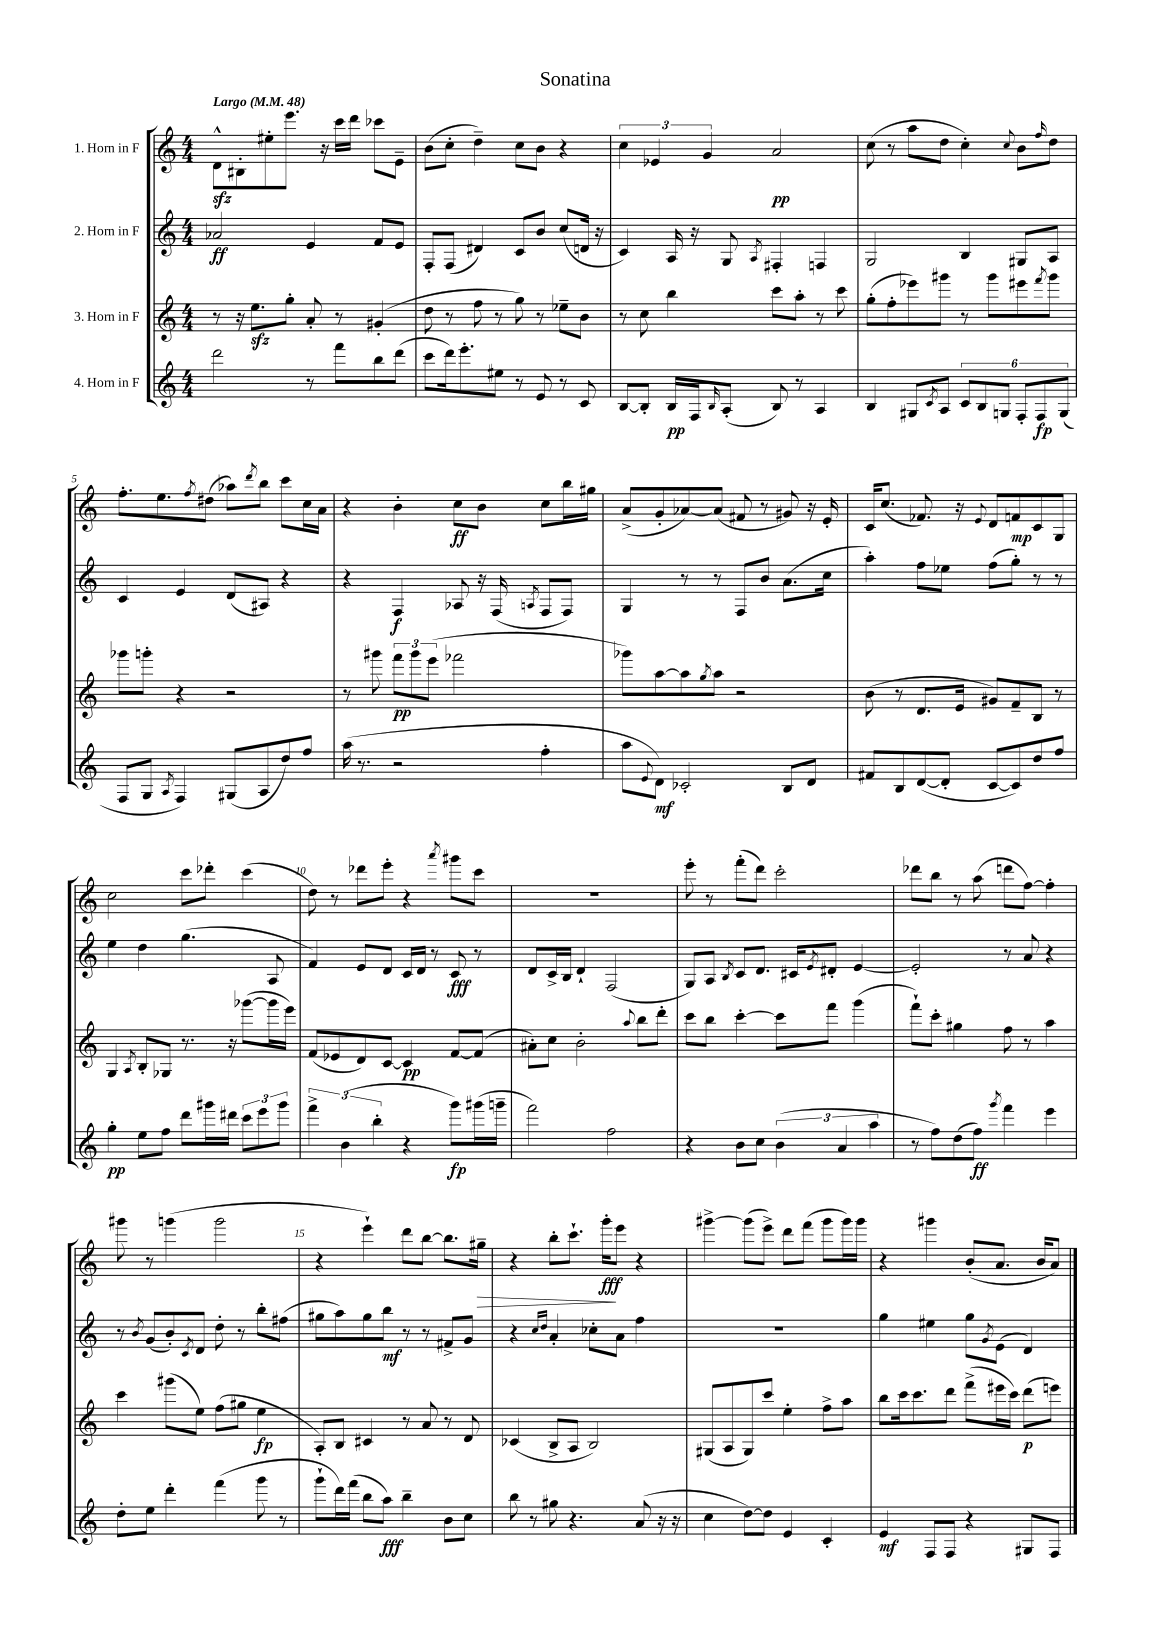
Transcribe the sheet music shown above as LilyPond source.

\header { title = "Sonatina" }
<<
\new StaffGroup <<
\new Staff = "s0" \with { instrumentName = "1. Horn in F" } {
    \clef treble \key c \major \numericTimeSignature \time 4/4 \tempo "Largo" 4 = 48
    d'8-^\sfz bis8-. eis''8-. e'''8. r16 c'''16 d'''16 ces'''8 e'8-- |
    b'8( c''8-. d''4--) c''8 b'8 r4 |
    \tuplet 3/2 { c''4 ees'4 g'4 } a'2\pp |
    c''8( r8 a''8 d''8 c''4-.) \appoggiatura { c''8 } b'8 \grace { f''16 } d''8 |
    f''8.-. e''8. \acciaccatura { f''8 } dis''8( aes''8) \acciaccatura { d'''8 } b''8 c'''8 c''16 a'16 |
    r4 b'4-. c''8\ff b'8 c''8 b''16 gis''16 |
    a'8->( g'8-. aes'8~) aes'8( fis'8 r8 gis'8) r16 e'16-. |
    c'16 c''8.( fes'8.) r16 \appoggiatura { e'8 } d'8 f'8\mp c'8 g8 |
    c''2 c'''8 des'''8-. c'''4( |
    d''8) r8 des'''8 e'''8-. r4 \acciaccatura { a'''8 } gis'''8 c'''8 |
    R1 |
    e'''8-. r8 f'''8-.( d'''8) c'''2-. |
    des'''8 b''8 r8 a''8( d'''8 f''8~) f''4-. |
    gis'''8 r8 g'''4( g'''2 |
    r4 e'''4-!) d'''8 b''8~ b''8. gis''16--\> |
    r4 b''8-. c'''8.-! g'''16-.\fff\! e'''8 r4 |
    gis'''4~-> gis'''8( e'''8->) d'''8 f'''8( gis'''8 gis'''16) gis'''16 |
    r4 gis'''4 b'8-.( a'8. b'16 a'8) \bar "|." |
}
\new Staff = "s1" \with { instrumentName = "2. Horn in F" } {
    \clef treble \key c \major \numericTimeSignature \time 4/4
    aes'2\ff e'4 f'8 e'8 |
    f8-. f8( dis'4) c'8 b'8 c''8( d'16 r16 |
    c'4) a16 r16 g8 \acciaccatura { a8 } fis4-. f4 |
    g2 b4 gis8 a8 |
    c'4 e'4 d'8( ais8) r4 |
    r4 f4\f aes8 r16 f16( \acciaccatura { a8 } f8 f8) |
    g4 r8 r8 f8 b'8 a'8.( c''16 |
    a''4-.) f''8 ees''8 f''8( g''8-.) r8 r8 |
    e''4 d''4 g''4.( a8 |
    f'4) e'8 d'8 c'16 d'16 r8 c'8\fff r8 |
    d'8 c'16-> b16 d'4-! f2( |
    g8) a8 \acciaccatura { b8 } c'8 d'8. cis'16 \acciaccatura { e'8 } dis'8-. e'4~ |
    e'2-. r8 a'8 r4 |
    r8 \acciaccatura { b'8 } g'8( b'8-.) \acciaccatura { c'8 } d'8 d''8-. r8 b''8-. fis''8( |
    gis''8 a''8) gis''8 b''8\mf r8 r8 fis'8-> g'8 |
    r4 \grace { c''16 d''16 } a'4-. ces''8-. a'8 f''4 |
    R1 |
    g''4 eis''4 g''8 \acciaccatura { g'8 } e'8( d'4) \bar "|." |
}
\new Staff = "s2" \with { instrumentName = "3. Horn in F" } {
    \clef treble \key c \major \numericTimeSignature \time 4/4
    r8 r16 e''8.\sfz g''8-. a'8-. r8 gis'4-.( |
    d''8 r8 f''8 r8 g''8) r8 ees''8-- b'8 |
    r8 c''8 b''4 c'''8 a''8-. r8 c'''8 |
    g''8-.( f''8-. ees'''8) gis'''8 r8 gis'''8 eis'''8 \acciaccatura { f'''8 } gis'''8 |
    ges'''8 g'''8-. r4 r2 |
    r8 gis'''8 \tuplet 3/2 { f'''8\pp gis'''8 e'''8( } fes'''2 |
    ges'''8) a''8~ a''8 \acciaccatura { g''8 } a''8 r2 |
    b'8( r8 d'8. e'16 gis'8) f'8-- b8 r8 |
    g4 \acciaccatura { a8 } b8-. ges8 r8. r16 ges'''8~( ges'''16 e'''16) |
    f'8( ees'8 d'8) c'8~ c'4\pp f'8~ f'8( |
    ais'8-.) c''8 b'2-. \appoggiatura { a''8 } b''8 d'''8-. |
    c'''8 b''8 c'''4~-. c'''8 f'''8 g'''4( |
    f'''8-!) c'''8-. gis''4 f''8 r8 a''4 |
    c'''4 gis'''8( e''8) f''8( gis''8 e''4\fp |
    a8-.) b8 cis'4 r8 a'8 r8 d'8 |
    ces'4( b8-> a8 b2) |
    gis8( a8 gis8) c'''8 e''4-. f''8-> a''8 |
    b''8 c'''16 c'''8. d'''8 f'''8->( eis'''16 c'''16) d'''8\p( e'''8) \bar "|." |
}
\new Staff = "s3" \with { instrumentName = "4. Horn in F" } {
    \clef treble \key c \major \numericTimeSignature \time 4/4
    d'''2 r8 f'''8 b''8 d'''8( |
    c'''8 d'''16) e'''8.-. eis''8 r8 e'8 r8 c'8 |
    b8~ b8-. b16\pp f16 \grace { b16 } a8-.( b8) r8 a4 |
    b4 gis8 \acciaccatura { c'8 } a8 \tuplet 6/4 { c'8 b8 g8 f8-. f8\fp g8( } |
    f8 g8 \acciaccatura { a8 } f4) gis8( a8 d''8) f''8 |
    a''16( r8. r2 f''4-. |
    a''8 \appoggiatura { e'8 } d'8\mf) ces'2-. b8 d'8 |
    fis'8 b8 d'8~( d'8-. c'8~ c'8) d''8 f''8 |
    g''4-.\pp e''8 f''8 d'''8 gis'''16 dis'''16 \tuplet 3/2 { c'''8 e'''8 gis'''8 } |
    \tuplet 3/2 { f'''4-> b'4( b''4-. } r4 g'''8\fp) gis'''16( g'''16-- |
    f'''2) f''2 |
    r4 b'8 c''8 \tuplet 3/2 { b'4( a'4 a''4 } |
    r8 f''8) d''8( f''8\ff) \acciaccatura { g'''8 } f'''4 e'''4 |
    d''8-. e''8 d'''4-. f'''4( g'''8 r8 |
    g'''8-! d'''16) f'''16( b''8 a''8\fff) b''4-- b'8 c''8 |
    b''8 r8 gis''8 r4. a'8( r16 r16 |
    c''4 d''8~) d''8 e'4 c'4-. |
    e'4\mf f8 f8 r4 gis8 f8 \bar "|." |
}
>>
>>
\layout { \context { \Score \override BarNumber.break-visibility = ##(#f #t #t) barNumberVisibility = #(every-nth-bar-number-visible 5) } }
